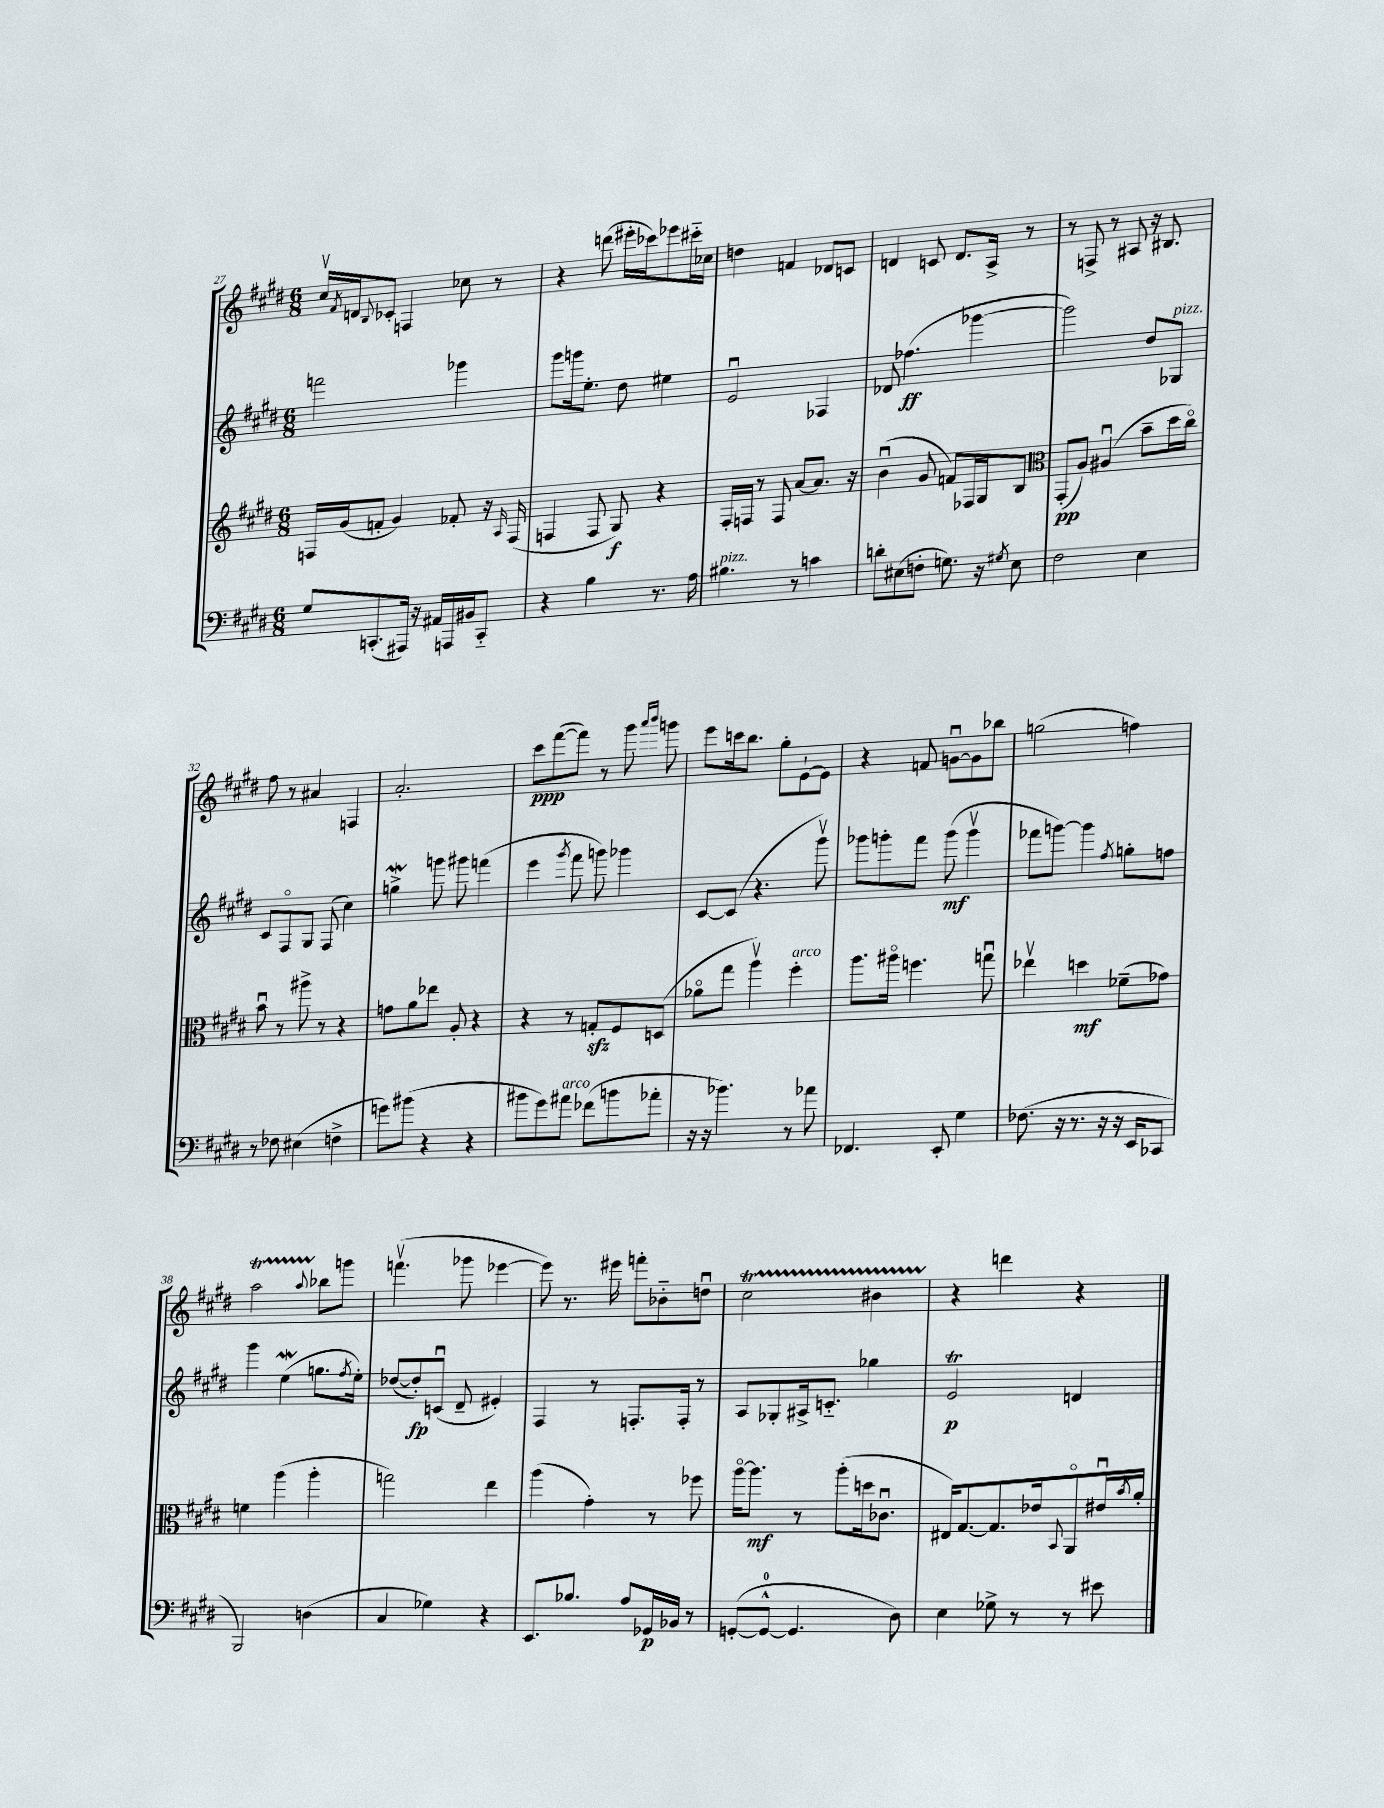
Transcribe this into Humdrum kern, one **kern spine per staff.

**kern	**kern	**kern	**kern
*staff4	*staff3	*staff2	*staff1
*clefF4	*clefG2	*clefG2	*clefG2
*k[f#c#g#d#]	*k[f#c#g#d#]	*k[f#c#g#d#]	*k[f#c#g#d#]
*M6/8	*M6/8	*M6/8	*M6/8
8G#	16F	2fff	16cc#v
.	.	.	8qf#
.	(16g#	.	16d
.	.	.	8qqB
(8.CC'	8f'	.	8c-'
.	4g#)	.	4F
16AAA#)	.	.	.
16r	.	.	.
16AA#	.	.	.
16AAA	8f-'	4ggg-	8cc-
16BB#	.	.	.
8CC'~	16r	.	8r
.	16qqA	.	.
.	(16F	.	.
=	=	=	=
4r	4F	8ggg#	4r
.	.	16ggg	.
.	.	8.ee'	.
4B	8F	.	(8ddd
.	8G#)	8dd#	16eee#'
.	.	.	16ccc-)
8.r	4r	4ee#	8eee-
.	.	.	16ccc#'~
16A	.	.	16cc-
=	=	=	=
4.B#	16F#'	2eu	4dd
.	16F	.	.
.	8r	.	.
.	8F	.	4f
8r	[8a	.	.
4c	8.a]	4F-	8d-
.	.	.	8c
.	16r	.	.
=	=	=	=
8d'	(4bu	8d-	4d
(8E#	.	(4.ff-	.
8F'	8g#	.	8c
8.G)	8f)	.	8.d
.	16F-	[4ggg-	.
16r	16G#	.	16A^
8qG#	.	.	.
8E#	8B	.	8r
=	=	=	=
*	*clefC3	*	*
2F#	(8GG#'	2ggg-])	8r
.	8A)	.	8F^
.	(4A#u	.	8r
.	.	.	8A#
4E	8b~	8dd#	16r
.	.	.	8.B#
.	16dd#	8G-	.
.	16cc#o)	.	.
=	=	=	=
8r	8bu	8c#	8ff#
8F-	8r	8F#o	8r
(4E#	8aa#^	8G#	4a#
.	8r	(8F#	.
4F^	4r	4cc#)	4F
=	=	=	=
8g)	8g	4gg^	2.a'
(8b#	8a	.	.
4r	8ee-	8ggg	.
.	8A'	8ggg#	.
4r	4r	(4fff	.
=	=	=	=
8b#	4r	4eee	8ccc#
8g#)	.	.	([8fff#
.	.	8qggg#	.
8a#	8r	8fff#	8fff#])
(8f-	8G'	8ggg)	8r
8b	8F#	4ggg-	8ggg#
.	.	.	16qqaaa
.	.	.	16qqbbb
8a-'	(8D	.	8ggg
=	=	=	=
16r	8a-o	[8c#	8eee
16r	.	.	.
4.b-)	8gg#	(8c#]	16ccc
.	.	.	8.bb
.	4aav)	4.r	.
.	.	.	8gg#'
8r	4ff#'	.	[8e`
8a-	.	8ggg#v)	8e]
=	=	=	=
4.FF-	8.aa	8ggg-	4r
.	.	8ggg'	.
.	16aa#o	.	.
.	4.ff	8fff#	8f
8EE'	.	(8ggg	[8gu
4G#	.	4gggv	8g]
.	8ggu	.	8bb-
=	=	=	=
(8.F-	4ee-v	8fff-	(2gg
.	.	[8ggg)	.
16r	.	.	.
8.r	4dd	4ggg]	.
16r	.	.	.
.	.	8qff#	.
16r	(8f-~	8gg'	4ff)
16EE	.	.	.
8CC-	8g-)	8ff	.
=	=	=	=
2BBB)	4f	4ggg#	2aa
.	(4aa	(4ee	.
.	.	.	8qqaa
(4D	4aa'	8.gg	8bb-
.	.	.	8ggg
.	.	8qff#	.
.	.	16ee')	.
=	=	=	=
4C#	2gg)	([8dd-	(4.fffv
.	.	8dd-'])	.
4G-)	.	(8cu	.
.	.	8d#~	8ggg-
4r	4ee	4e#')	[4eee-
=	=	=	=
8.EE	(4aa	4F#	8eee-])
.	.	.	8.r
8.B-	.	.	.
.	4g#')	8r	.
.	.	.	16eee#
8A	.	8.F'	8fff'
16GG-	8r	.	8b-'~
16BB-	.	16F'	.
8r	8ff-	8r	8ddu
=	=	=	=
([8GG'	[16aao	8A	2cc#
.	8.aa]	.	.
8GG^^_	.	8G-'	.
4.GG]	8r	16A#^	.
.	.	8.c'~	.
.	(8aa'	.	.
.	16dd	4gg-	4b#
.	8.c-u	.	.
8D#)	.	.	.
=	=	=	=
4E	16E#)	2e	4r
.	[8.G#	.	.
8G-^	8.G#]	.	4ddd
8r	.	.	.
.	16e-	.	.
.	8qqBB	.	.
8r	8AAo	4d	4r
8e#	16e#u	.	.
.	8qb	.	.
.	16a'	.	.
==	==	==	==
*-	*-	*-	*-
